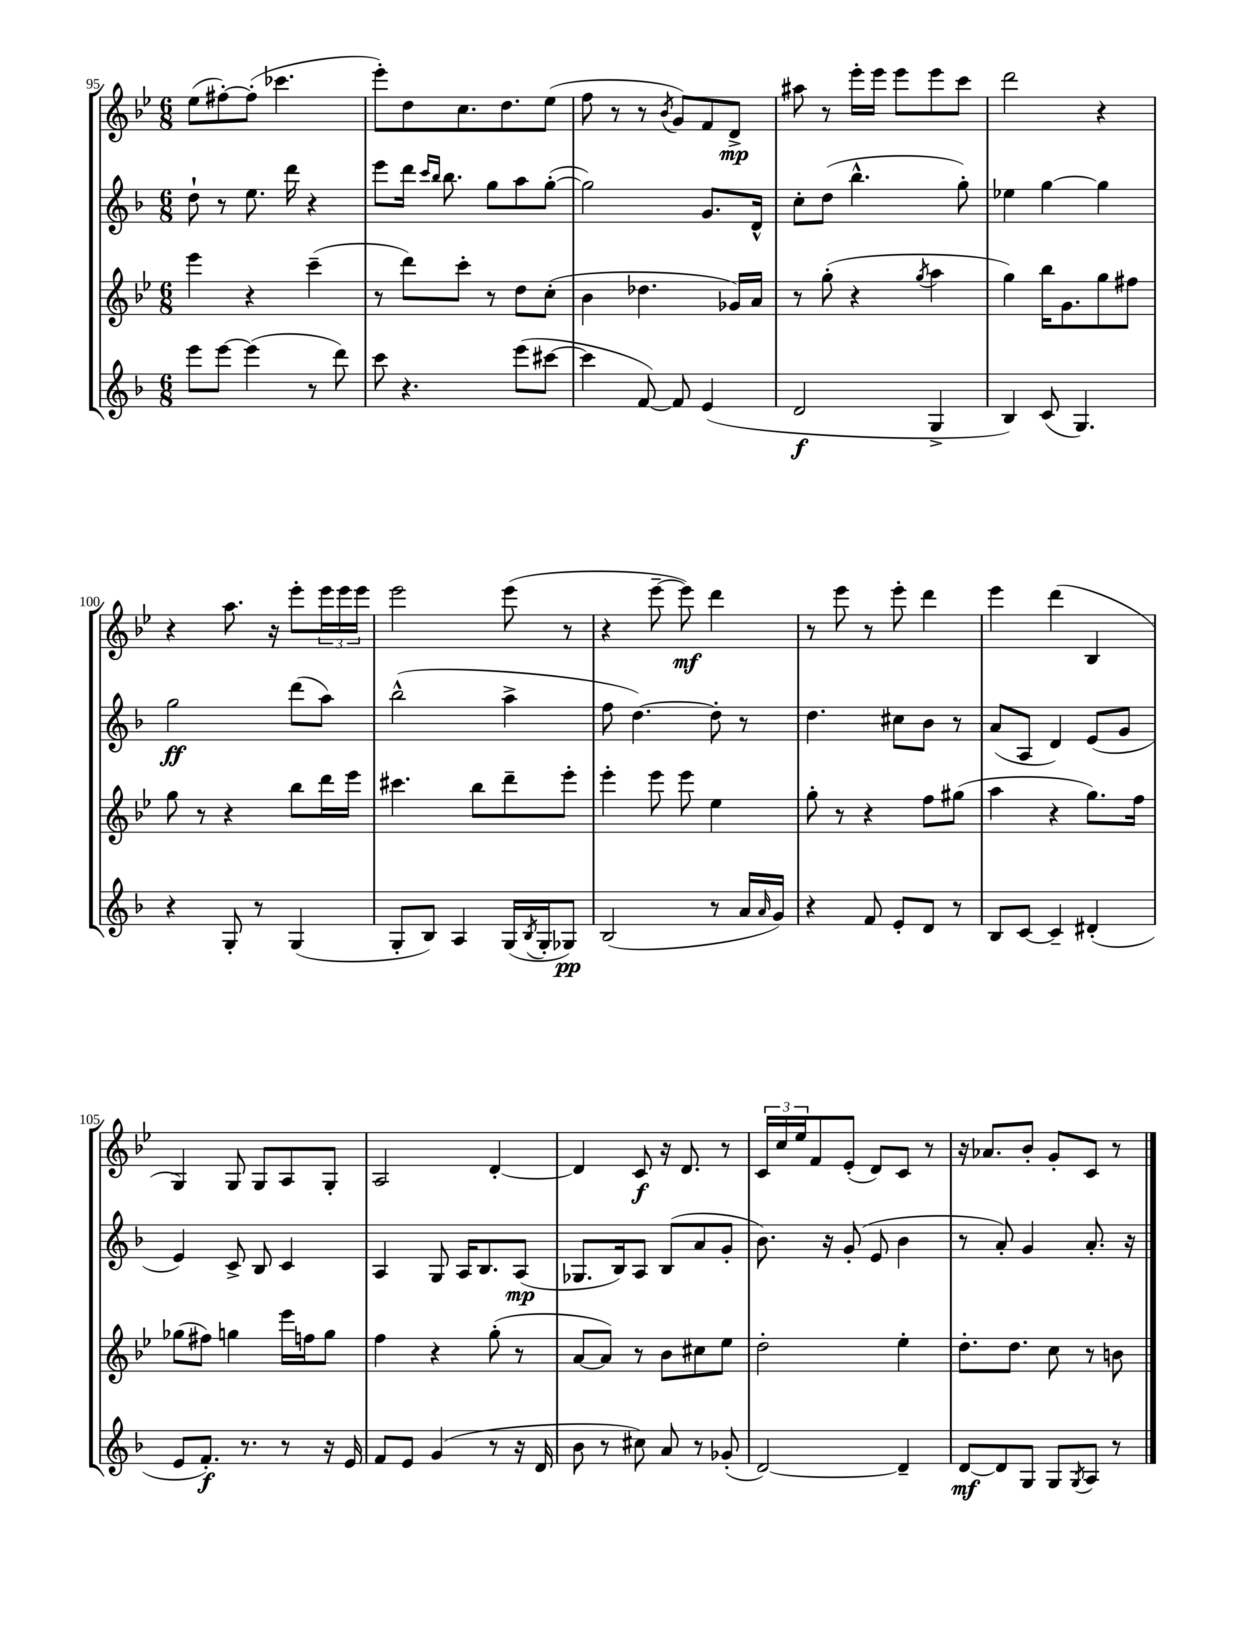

**kern	**dynam	**kern	**kern	**dynam	**kern	**dynam
*part4	*part4	*part3	*part2	*part2	*part1	*part1
*staff4	*staff4	*staff3	*staff2	*staff2	*staff1	*staff1
*clefG2	*	*clefG2	*clefG2	*	*clefG2	*
*k[b-]	*	*k[b-e-]	*k[b-]	*	*k[b-e-]	*
*M6/8	*	*M6/8	*M6/8	*	*M6/8	*
=95	=95	=95	=95	=95	=95	=95
8eee\L	.	4eee-\	8dd`\	.	(8ee-\L	.
[8eee\J	.	.	8r	.	[8ff#X'\)	.
(4eee\]	.	4r	8.ee\	.	(8ff#'\J]	.
.	.	.	.	.	4.ccc-X\	.
.	.	.	16ddd\	.	.	.
8r	.	(4ccc~\	4r	.	.	.
8ddd\)	.	.	.	.	.	.
=96	=96	=96	=96	=96	=96	=96
8ccc\	.	8r	8eee\L	.	8eee-'\L)	.
4.r	.	8ddd\L)	16ddd\Jk	.	8dd\	.
.	.	.	16qqccc/LL	.	.	.
.	.	.	16qqbb-/JJ	.	.	.
.	.	.	8.bb-\	.	.	.
.	.	8ccc'\J	.	.	8.cc\	.
.	.	8r	8gg\L	.	.	.
.	.	.	.	.	8.dd\	.
(8eee\L	.	8dd\L	8aa\	.	.	.
[8ccc#X\J	.	(8cc'\J	([8gg'\J	.	(8ee-\J	.
=97	=97	=97	=97	=97	=97	=97
4ccc#\]	.	4b-\	2gg\])	.	8ff\	.
.	.	.	.	.	8r	.
[8f/)	.	4.dd-X\	.	.	8r	.
.	.	.	.	.	8qb-/	.
8f/]	.	.	.	.	8g/L)	.
(4e/	.	.	8.g/L	.	8f/	.
.	.	16g-X/LL)	.	.	8d^/J	mp
.	.	16a/JJ	16d^^/Jk	.	.	.
=98	=98	=98	=98	=98	=98	=98
2d/	f	8r	8cc'\L	.	8aa#X\	.
.	.	(8gg'\	(8dd\J	.	8r	.
.	.	4r	4.bb-^^\	.	16eee-'\LL	.
.	.	.	.	.	16eee-\JJ	.
.	.	.	.	.	8eee-\L	.
.	.	8qgg/	.	.	.	.
4G^/	.	4aa\	.	.	8eee-\	.
.	.	.	8gg'\)	.	8ccc\J	.
=99	=99	=99	=99	=99	=99	=99
4B-/)	.	4gg\)	4ee-X\	.	2ddd\	.
(8c/	.	16bb-\KL	[4gg\	.	.	.
.	.	8.g\	.	.	.	.
4.G/)	.	.	.	.	.	.
.	.	8gg\	4gg\]	.	4r	.
.	.	8ff#X\J	.	.	.	.
!!LO:LB:g=z
=100	=100	=100	=100	=100	=100	=100
4r	.	8gg\	2gg\	ff	4r	.
.	.	8r	.	.	.	.
8G'/	.	4r	.	.	8.aa\	.
8r	.	.	.	.	.	.
.	.	.	.	.	16r	.
(4G/	.	8bb-\L	(8ddd\L	.	8eee-'\L	.
.	.	16ddd\L	8aa\J)	.	24eee-\L	.
.	.	.	.	.	24eee-\	.
.	.	16eee-\JJ	.	.	.	.
.	.	.	.	.	24eee-\JJ	.
=101	=101	=101	=101	=101	=101	=101
8G'/L	.	4.ccc#X\	(2bb-^^\	.	2eee-\	.
8B-/J)	.	.	.	.	.	.
4A/	.	.	.	.	.	.
.	.	8bb-\L	.	.	.	.
(16G/LL	.	8ddd~\	4aa^\	.	(8eee-\	.
8qB-/	.	.	.	.	.	.
16G'/J	.	.	.	.	.	.
8G-X/J)	pp	8eee-'\J	.	.	8r	.
=102	=102	=102	=102	=102	=102	=102
(2B-/	.	4eee-'\	8ff\	.	4r	.
.	.	.	[4.dd\)	.	.	.
.	.	8eee-\	.	.	[8eee-~\	.
.	.	8eee-\	.	.	8eee-\])	mf
8r	.	4ee-\	8dd'\]	.	4ddd\	.
16a/LL	.	.	8r	.	.	.
16qqa/	.	.	.	.	.	.
16g/JJ)	.	.	.	.	.	.
=103	=103	=103	=103	=103	=103	=103
4r	.	8gg'\	4.dd\	.	8r	.
.	.	8r	.	.	8eee-\	.
8f/	.	4r	.	.	8r	.
8e'/L	.	.	8cc#X\L	.	8eee-'\	.
8d/J	.	8ff\L	8b-\J	.	4ddd\	.
8r	.	(8gg#X\J	8r	.	.	.
=104	=104	=104	=104	=104	=104	=104
8B-/L	.	4aa\	(8a/L	.	4eee-\	.
[8c/J	.	.	8A/J	.	.	.
4c~/]	.	4r	4d/)	.	(4ddd\	.
(4d#X'/	.	8.gg\L)	(8e/L	.	4B-/	.
.	.	.	8g/J	.	.	.
.	.	16ff\Jk	.	.	.	.
!!LO:LB:g=z
=105	=105	=105	=105	=105	=105	=105
8e/L	.	(8gg-X\L	4e/)	.	4G/)	.
8.f'/J)	f	8ff#X\J)	.	.	.	.
.	.	4ggn\	8c^/	.	8G/	.
8.r	.	.	.	.	.	.
.	.	.	8B-/	.	8G/L	.
8r	.	16eee-\LL	4c/	.	8A/	.
.	.	16ffn\J	.	.	.	.
16r	.	8gg\J	.	.	8G'/J	.
16e/	.	.	.	.	.	.
=106	=106	=106	=106	=106	=106	=106
8f/L	.	4ff\	4A/	.	2A/	.
8e/J	.	.	.	.	.	.
(4g/	.	4r	8G/	.	.	.
.	.	.	16A/KL	.	.	.
.	.	.	8.B-/	.	.	.
8r	.	(8gg'\	.	.	[4d'/	.
16r	.	8r	(8A/J	mp	.	.
16d/	.	.	.	.	.	.
=107	=107	=107	=107	=107	=107	=107
8b-\	.	[8a/L	8.G-X/L	.	4d/]	.
8r	.	8a/J])	.	.	.	.
.	.	.	16B-/k)	.	.	.
8cc#X\)	.	8r	8A/J	.	8c/	f
8a/	.	8b-\L	(8B-/L	.	16r	.
.	.	.	.	.	8.d/	.
8r	.	8cc#X\	8a/	.	.	.
(8g-X'/	.	8ee-\J	8g'/J	.	8r	.
=108	=108	=108	=108	=108	=108	=108
[2d/)	.	2dd'\	8.b-\)	.	24c/LL	.
.	.	.	.	.	24cc/	.
.	.	.	.	.	24ee-/J	.
.	.	.	.	.	8f/	.
.	.	.	16r	.	.	.
.	.	.	(8g'/	.	(8e-'/J	.
.	.	.	8e/	.	8d/L)	.
4d~/]	.	4ee-'\	4b-\	.	8c/J	.
.	.	.	.	.	8r	.
=109	=109	=109	=109	=109	=109	=109
[8d/L	mf	8.dd'\L	8r	.	16r	.
.	.	.	.	.	8.a-X/L	.
8d/]	.	.	8a'/)	.	.	.
.	.	8.dd\J	.	.	.	.
8G/J	.	.	4g/	.	8b-'/J	.
8G/L	.	8cc\	.	.	8g'/L	.
8qG/	.	.	.	.	.	.
8A/J	.	8r	8.a'/	.	8c/J	.
8r	.	8bn\	.	.	8r	.
.	.	.	16r	.	.	.
==	==	==	==	==	==	==
*-	*-	*-	*-	*-	*-	*-
